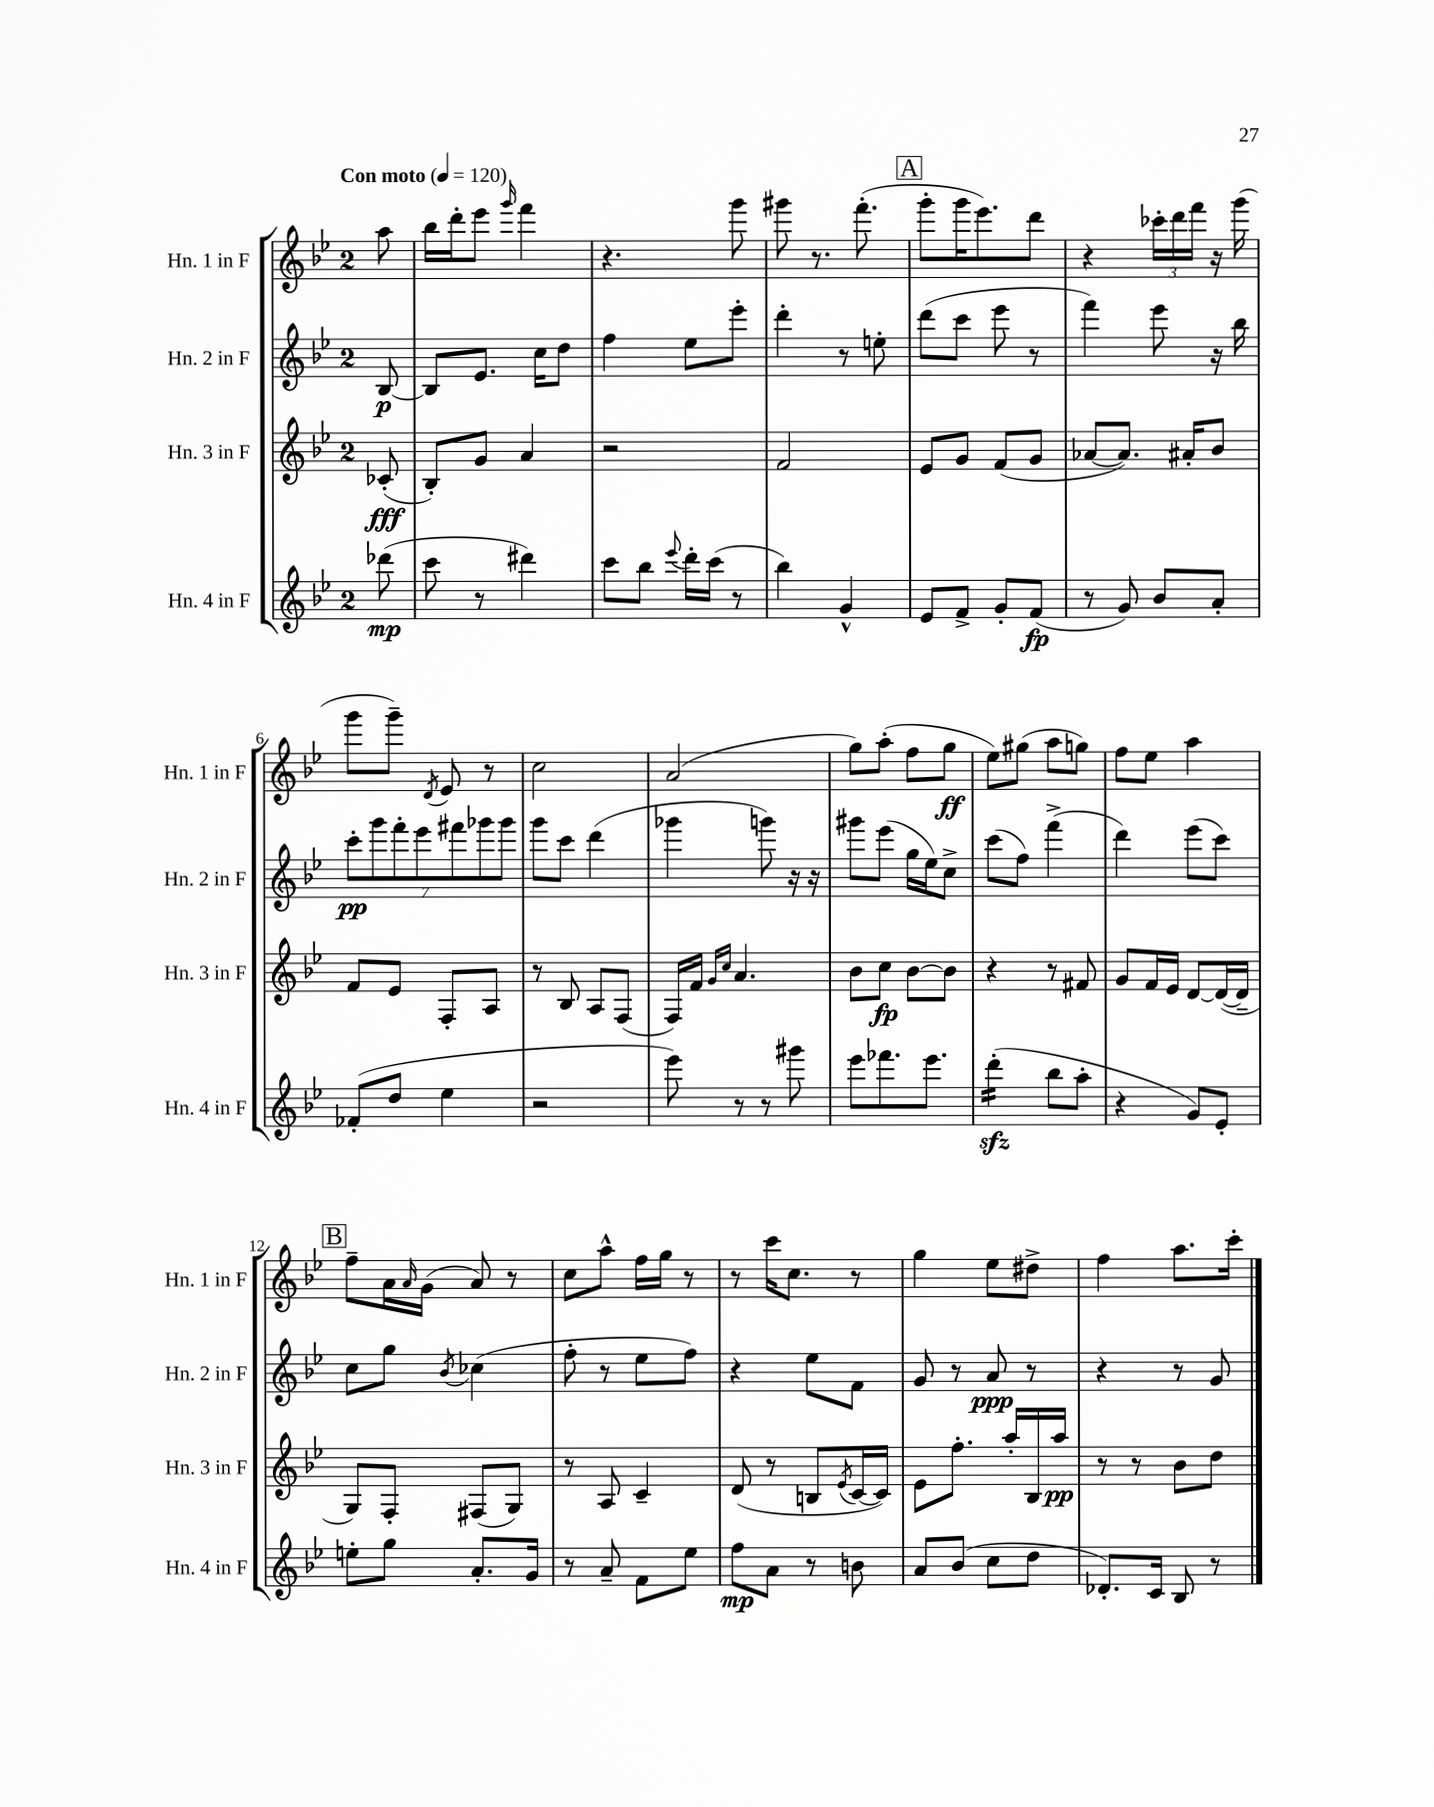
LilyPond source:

<<
\new StaffGroup <<
\new Staff = "s0" \with { instrumentName = "Hn. 1 in F" shortInstrumentName = "Hn. 1 in F" } {
    \clef treble \key bes \major \once \override Staff.TimeSignature.style = #'single-digit \time 2/4 \partial 8 \tempo "Con moto" 4 = 120
    a''8 |
    bes''16 d'''16-. ees'''8 \grace { g'''16 } f'''4 |
    r4. g'''8 |
    gis'''8 r8. f'''8.-.( |
    \mark \markup { \box "A" } g'''8-. g'''16 ees'''8.) d'''8 |
    r4 \tuplet 3/2 { ces'''16-. d'''16 f'''16 } r16 g'''16( |
    g'''8 g'''8--) \acciaccatura { d'8 } ees'8 r8 |
    c''2 |
    a'2( |
    g''8) a''8-.( f''8 g''8\ff |
    ees''8) gis''8( a''8 g''8) |
    f''8 ees''8 a''4 |
    \mark \markup { \box "B" } f''8-- a'16 \grace { a'16 } g'16( a'8) r8 |
    c''8 a''8-^ f''16 g''16 r8 |
    r8 c'''16 c''8. r8 |
    g''4 ees''8 dis''8-> |
    f''4 a''8. c'''16-. \bar "|." |
}
\new Staff = "s1" \with { instrumentName = "Hn. 2 in F" shortInstrumentName = "Hn. 2 in F" } {
    \clef treble \key bes \major \once \override Staff.TimeSignature.style = #'single-digit \time 2/4 \partial 8
    bes8~\p |
    bes8 ees'8. c''16 d''8 |
    f''4 ees''8 ees'''8-. |
    d'''4-. r8 e''8-. |
    \mark \markup { \box "A" } d'''8( c'''8 ees'''8 r8 |
    f'''4) ees'''8 r16 bes''16 |
    \tuplet 7/4 { c'''8-.\pp g'''8 f'''8-. ees'''8 fis'''8 ges'''8 ges'''8 } |
    g'''8 c'''8 d'''4( |
    ges'''4 g'''8) r16 r16 |
    gis'''8 ees'''8( g''16 ees''16) c''8-> |
    c'''8( f''8) f'''4->( |
    d'''4) ees'''8( c'''8) |
    \mark \markup { \box "B" } c''8 g''8 \acciaccatura { bes'8 } ces''4( |
    f''8-. r8 ees''8 f''8) |
    r4 ees''8 f'8 |
    g'8 r8 a'8\ppp r8 |
    r4 r8 g'8 \bar "|." |
}
\new Staff = "s2" \with { instrumentName = "Hn. 3 in F" shortInstrumentName = "Hn. 3 in F" } {
    \clef treble \key bes \major \once \override Staff.TimeSignature.style = #'single-digit \time 2/4 \partial 8
    ces'8-.\fff( |
    bes8-.) g'8 a'4 |
    r2 |
    f'2 |
    \mark \markup { \box "A" } ees'8 g'8 f'8( g'8 |
    aes'8~ aes'8.) ais'16-. bes'8 |
    f'8 ees'8 f8-. a8 |
    r8 bes8 a8 f8( |
    f16) f'16 \grace { g'16 c''16 } a'4. |
    bes'8 c''8\fp bes'8~ bes'8 |
    r4 r8 fis'8 |
    g'8 f'16 ees'16 d'8~ d'16~( d'16-- |
    \mark \markup { \box "B" } g8) f8-. fis8( g8) |
    r8 a8 c'4-- |
    d'8( r8 b8 \acciaccatura { ees'8 } c'16~ c'16) |
    ees'8 f''8.-. a''16-. bes16 a''16\pp |
    r8 r8 bes'8 d''8 \bar "|." |
}
\new Staff = "s3" \with { instrumentName = "Hn. 4 in F" shortInstrumentName = "Hn. 4 in F" } {
    \clef treble \key bes \major \once \override Staff.TimeSignature.style = #'single-digit \time 2/4 \partial 8
    des'''8\mp( |
    c'''8 r8 dis'''4) |
    c'''8 bes''8 \appoggiatura { ees'''8 } d'''16-. c'''16( r8 |
    bes''4) g'4-^ |
    \mark \markup { \box "A" } ees'8 f'8-> g'8-. f'8\fp( |
    r8 g'8) bes'8 a'8-. |
    fes'8-.( d''8 ees''4 |
    r2 |
    ees'''8) r8 r8 gis'''8 |
    ees'''8 fes'''8. ees'''8. |
    d'''4:16-.\sfz( bes''8 a''8-. |
    r4 g'8) ees'8-. |
    \mark \markup { \box "B" } e''8-. g''8 a'8.-. g'16 |
    r8 a'8-- f'8 ees''8 |
    f''8\mp a'8 r8 b'8 |
    a'8 bes'8( c''8 d''8 |
    des'8.-.) c'16 bes8 r8 \bar "|." |
}
>>
>>
